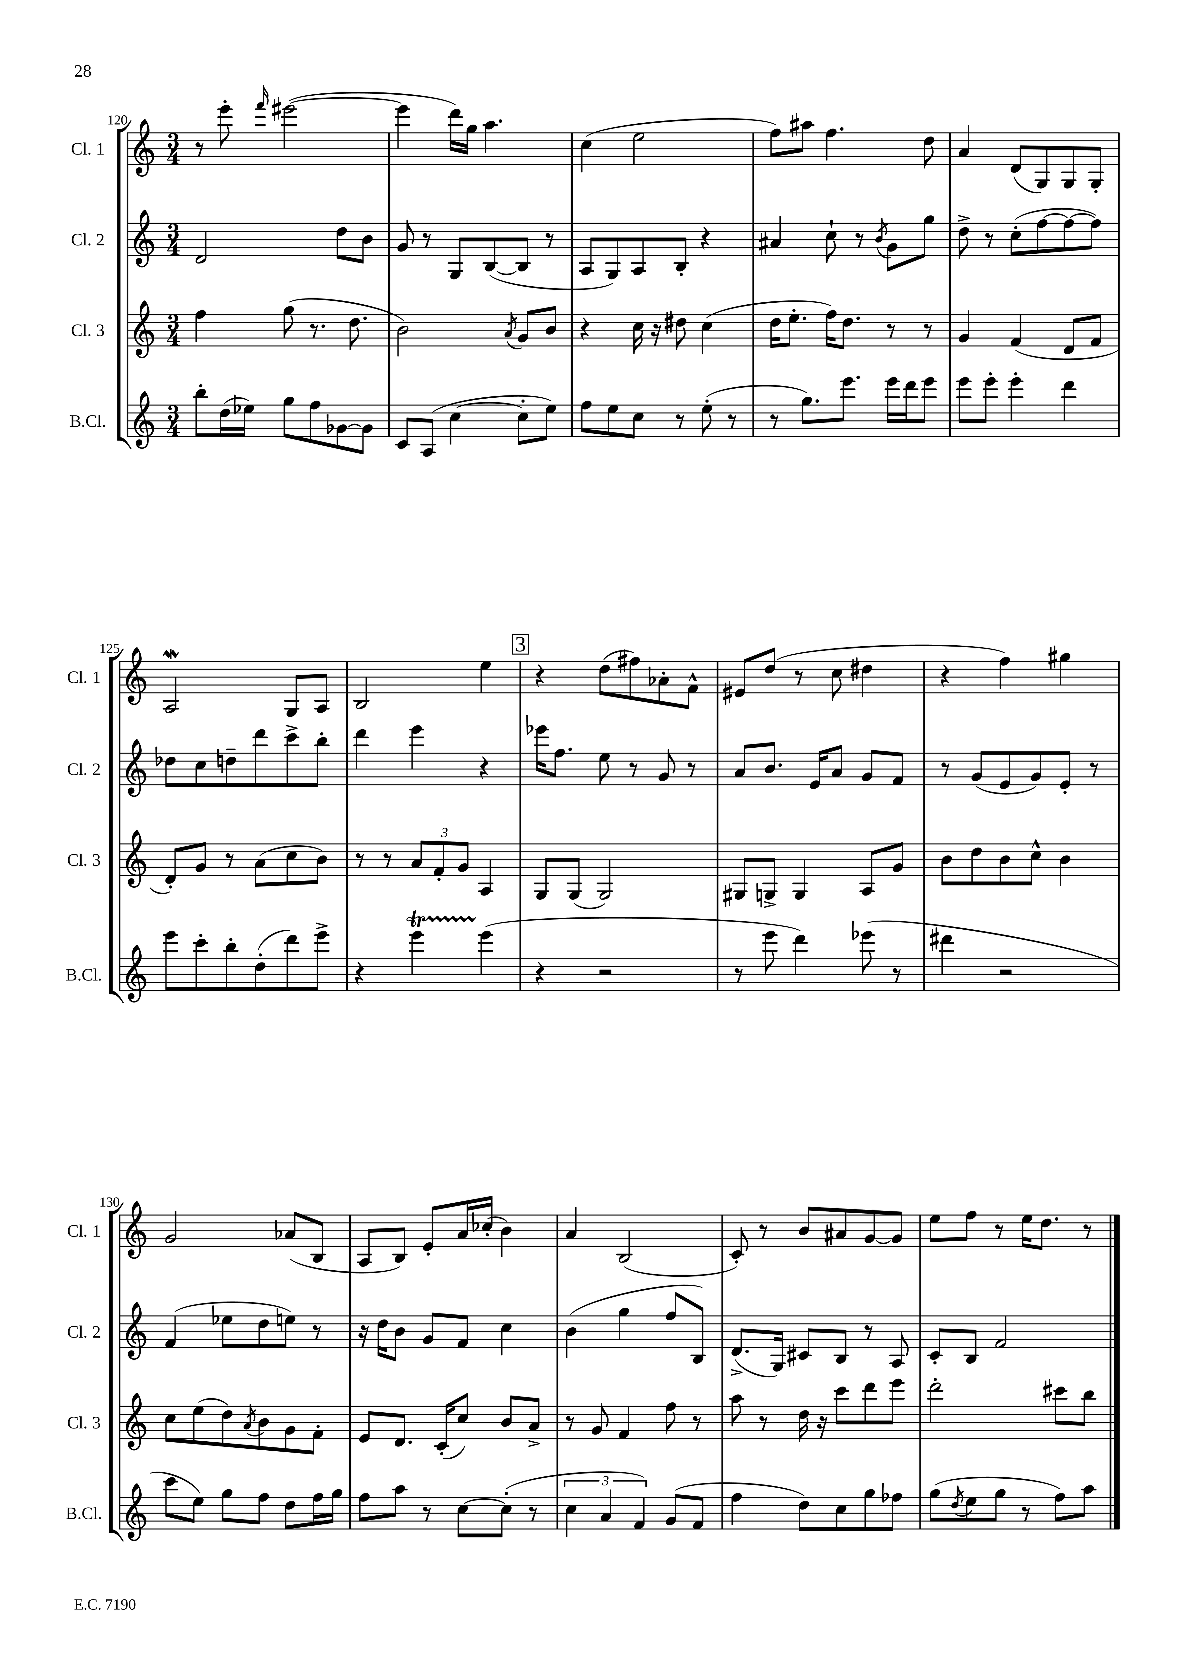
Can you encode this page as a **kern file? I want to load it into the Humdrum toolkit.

**kern	**kern	**kern	**kern
*staff4	*staff3	*staff2	*staff1
*clefG2	*clefG2	*clefG2	*clefG2
*k[]	*k[]	*k[]	*k[]
*M3/4	*M3/4	*M3/4	*M3/4
8bb'	4ff	2d	8r
(16dd	.	.	8eee'
16ee-)	.	.	.
.	.	.	16qqfff
8gg	(8gg	.	([2eee#
8ff	8.r	.	.
[8g-	.	8dd	.
.	8.dd	.	.
8g-]	.	8b	.
=	=	=	=
8c	2b)	8g	4eee#]
(8A	.	8r	.
[4cc	.	8G	16ddd)
.	.	.	16gg
.	.	([8B	4.aa
.	8qa	.	.
8cc']	8g	8B]	.
8ee)	8b	8r	.
=	=	=	=
8ff	4r	8A	(4cc
8ee	.	8G)	.
8cc	16cc	8A	2ee
.	16r	.	.
8r	8dd#	8B'	.
(8ee'	(4cc	4r	.
8r	.	.	.
=	=	=	=
8r	16dd	4a#	8ff)
.	8.ee'	.	.
8.gg)	.	.	8aa#
.	16ff)	8cc`	4.ff
8.eee	8.dd	.	.
.	.	8r	.
.	.	8qb	.
16eee	8r	8g	.
16ddd	.	.	.
8eee	8r	8gg	8dd
=	=	=	=
8eee	4g	8dd^	4a
8eee'	.	8r	.
4eee'	(4f	(8cc'	(8d
.	.	[8ff	8G)
4ddd	8d	8ff_	8G
.	8f	8ff])	8G'
=	=	=	=
8eee	8d')	8dd-	2A
8ccc'	8g	8cc	.
8bb'	8r	8dd~	.
(8dd'	(8a	8ddd	.
8ddd)	8cc	8ccc^	8G
8eee^	8b)	8bb'	8A
=	=	=	=
4r	8r	4ddd	2B
.	8r	.	.
4eee	12a	4eee	.
.	12f'	.	.
.	12g	.	.
(4eee	4A	4r	4ee
=	=	=	=
4r	8G	16eee-	4r
.	.	8.ff	.
.	(8G	.	.
2r	2G)	8ee	(8dd
.	.	8r	8ff#)
.	.	8g	8a-'
.	.	8r	8f^^
=	=	=	=
8r	8G#	8a	8e#
8eee	8G^	8.b	(8dd
4ddd)	4G	.	8r
.	.	16e	.
.	.	8a	8cc
(8eee-	8A	8g	4dd#
8r	8g	8f	.
=	=	=	=
4ddd#	8b	8r	4r
.	8dd	(8g	.
2r	8b	8e	4ff)
.	8cc^^	8g)	.
.	4b	8e'	4gg#
.	.	8r	.
=	=	=	=
8ccc	8cc	(4f	2g
8ee)	(8ee	.	.
8gg	8dd)	8ee-	.
.	8qa	.	.
8ff	8b	8dd	.
8dd	8g	8ee)	(8a-
16ff	8f'	8r	8B
16gg	.	.	.
=	=	=	=
8ff	8e	16r	8A
.	.	16dd	.
8aa	8.d	8b	8B)
8r	.	8g	8e'
.	(16c'	.	.
[8cc	8cc)	8f	16a
.	.	.	(16cc-'
(8cc']	8b	4cc	4b)
8r	8a^	.	.
=	=	=	=
6cc	8r	(4b	4a
.	8g	.	.
6a	.	.	.
.	4f	4gg	(2B
6f)	.	.	.
(8g	8ff	8ff	.
8f	8r	8B)	.
=	=	=	=
4ff	8aa	(8.d^	8c')
.	8r	.	8r
.	.	16G)	.
8dd)	16dd	8c#	8b
.	16r	.	.
8cc	8ccc	8B	8a#
8gg	8ddd	8r	[8g
8ff-	8eee	8A	8g]
=	=	=	=
(8gg	2ddd'	8c'	8ee
8qdd	.	.	.
8ee	.	8B	8ff
8gg	.	2f	8r
8r	.	.	16ee
.	.	.	8.dd
8ff)	8ccc#	.	.
8aa	8bb	.	8r
==	==	==	==
*-	*-	*-	*-
